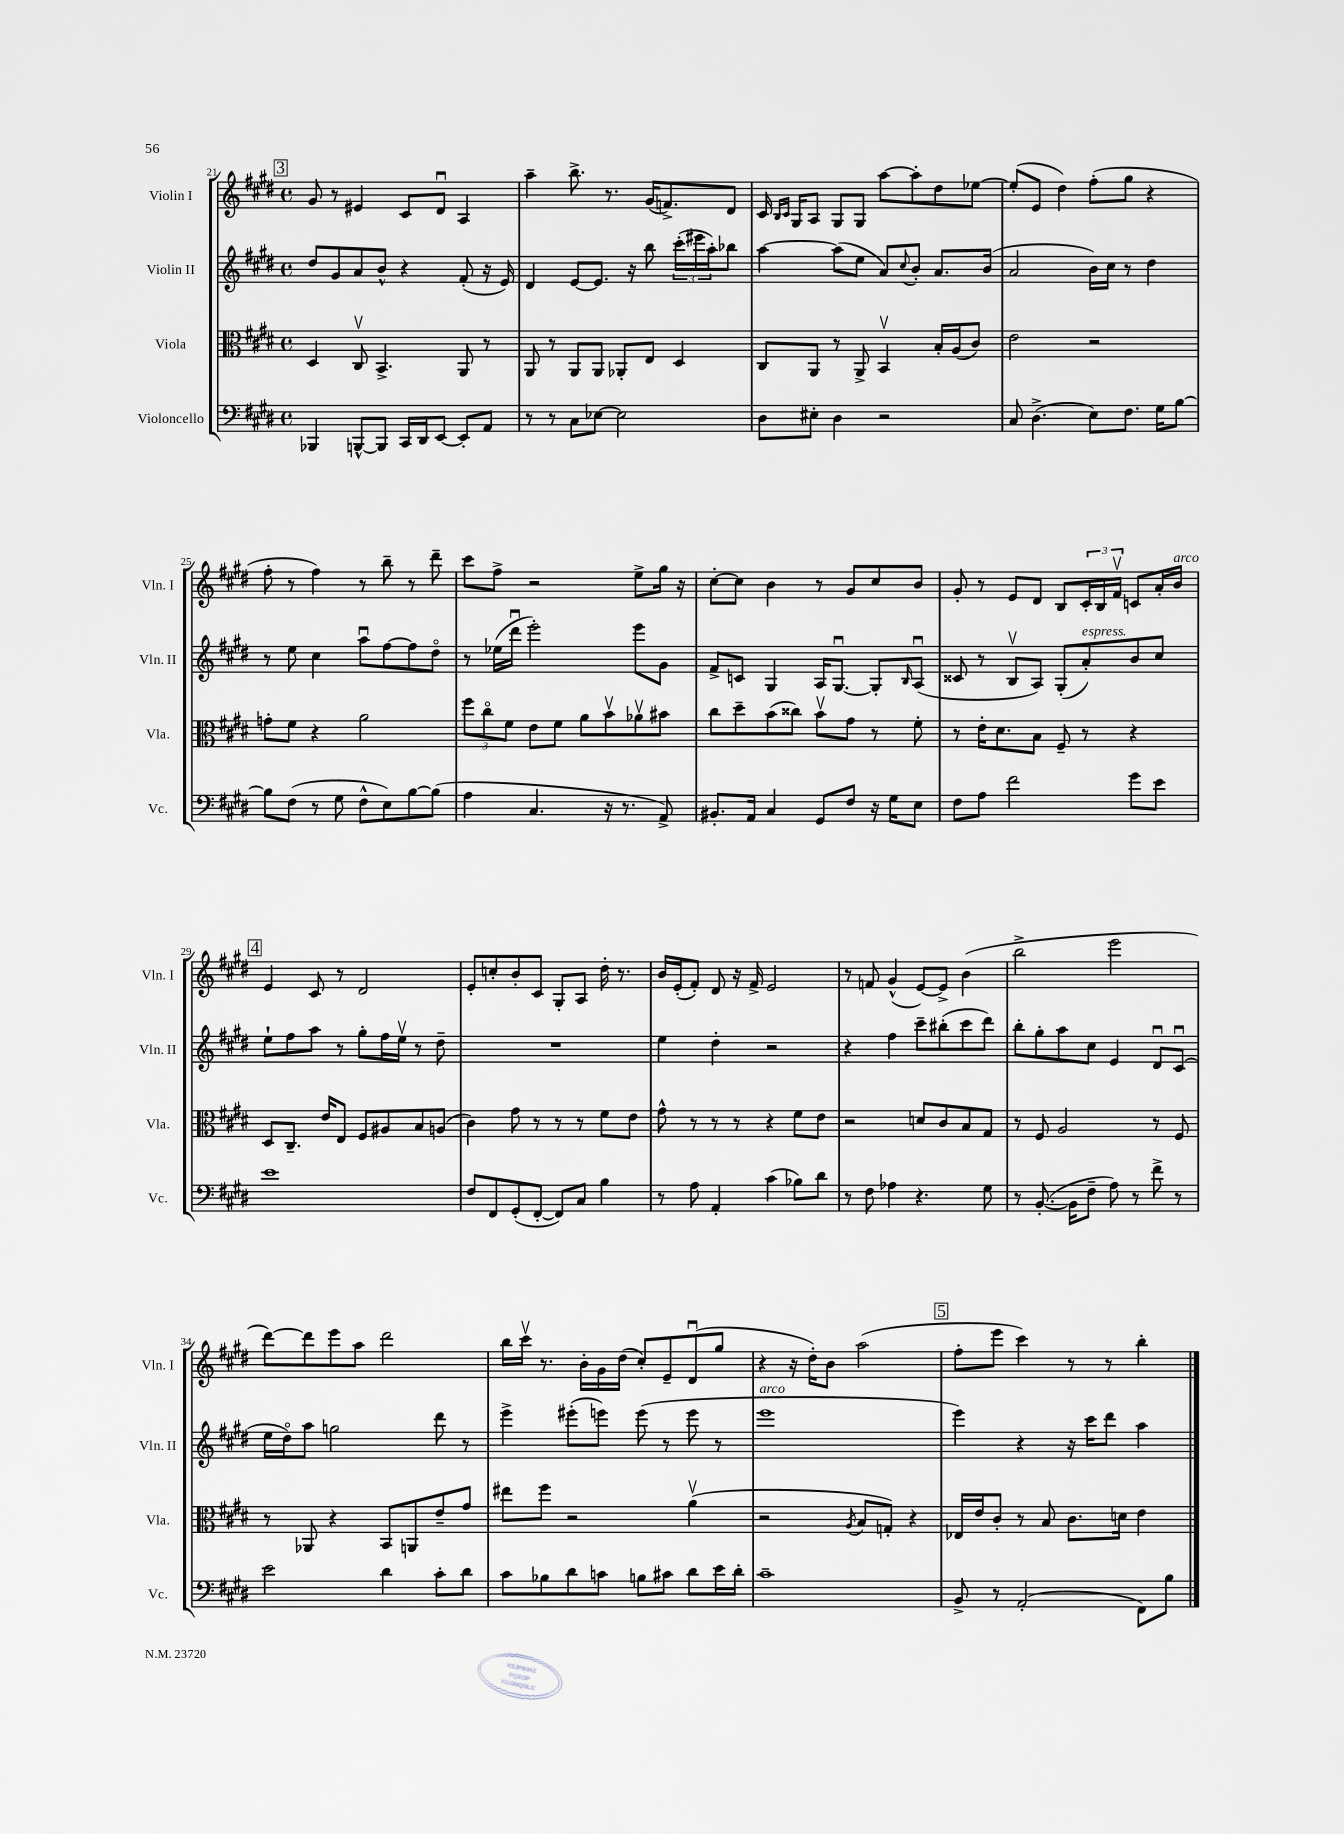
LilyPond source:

<<
\new StaffGroup <<
\new Staff = "s0" \with { instrumentName = "Violin I" shortInstrumentName = "Vln. I" } {
    \clef treble \key e \major \defaultTimeSignature \time 4/4
    \mark \markup { \box "3" } gis'8 r8 eis'4 cis'8 dis'8\downbow a4 |
    a''4-- b''8.-> r8. gis'16( f'8.->) dis'8 |
    cis'16 \grace { b16 cis'16 } gis16 a8 gis8 gis8 a''8~ a''8-. dis''8 ees''8~ |
    ees''8-.( e'8 dis''4) fis''8-.( gis''8 r4 |
    fis''8-. r8 fis''4) r8 b''8-- r8 dis'''8-- |
    cis'''8 fis''8-> r2 e''8-> gis''16 r16 |
    cis''8~-. cis''8 b'4 r8 gis'8 cis''8 b'8 |
    gis'8-. r8 e'8 dis'8 b8 \tuplet 3/2 { cis'16-. b16 fis'16\upbow } c'8 a'16-. b'16^\markup { \italic "arco" } |
    \mark \markup { \box "4" } e'4 cis'8 r8 dis'2 |
    e'8-. c''8-. b'8-. cis'8 gis8-. a8 dis''16-. r8. |
    b'16 e'16-.( fis'8-.) dis'8 r16 fis'16-> e'2 |
    r8 f'8 gis'4-^( e'8~) e'8-> b'4( |
    b''2-> e'''2 |
    dis'''8~) dis'''8 e'''8 a''8 dis'''2 |
    b''16 cis'''16\upbow r8. b'16-. gis'16 dis''16( cis''8-.) e'8-- dis'8\downbow( gis''8 |
    r4 r16 dis''16-.) b'8 a''2( |
    \mark \markup { \box "5" } fis''8-. e'''8 cis'''4) r8 r8 b''4-. \bar "|." |
}
\new Staff = "s1" \with { instrumentName = "Violin II" shortInstrumentName = "Vln. II" } {
    \clef treble \key e \major \defaultTimeSignature \time 4/4
    \mark \markup { \box "3" } dis''8 gis'8 a'8 b'8-^ r4 fis'8-.( r16 e'16) |
    dis'4 e'8~ e'8. r16 b''8 \tuplet 3/2 { cis'''16-.( eis'''16 a''16-.) } bes''8 |
    a''4~ a''8( e''8 a'8) \appoggiatura { cis''8 } b'8-. a'8. b'16( |
    a'2 b'16) cis''16 r8 dis''4 |
    r8 e''8 cis''4 a''8\downbow fis''8~ fis''8 dis''8\flageolet |
    r8 ees''16( dis'''16\downbow e'''2-.) e'''8 gis'8 |
    fis'8-> c'8 gis4 a16 gis8.~\downbow gis8-. \grace { b16 } a8\downbow( |
    cisis'8 r8 b8\upbow a8) gis8-.( a'8-.^\markup { \italic "espress." }) b'8 cis''8 |
    \mark \markup { \box "4" } e''8-! fis''8 a''8 r8 gis''8-. fis''16 e''16\upbow r8 dis''8-- |
    R1 |
    e''4 dis''4-. r2 |
    r4 fis''4 cis'''8-- bis''8-.( cis'''8 dis'''8) |
    b''8-. gis''8-. a''8 cis''8 e'4 dis'8\downbow cis'8\downbow( |
    e''16 dis''16\flageolet) a''8 g''2 dis'''8 r8 |
    e'''4-> eis'''8-.( e'''8) e'''8( r8 e'''8 r8 |
    e'''1^\markup { \italic "arco" } |
    \mark \markup { \box "5" } e'''4) r4 r16 cis'''16 dis'''8 a''4 \bar "|." |
}
\new Staff = "s2" \with { instrumentName = "Viola" shortInstrumentName = "Vla." } {
    \clef alto \key e \major \defaultTimeSignature \time 4/4
    \mark \markup { \box "3" } dis4 cis8\upbow b,4.-> a,8 r8 |
    a,8 r8 a,8 a,8 aes,8-. e8 dis4 |
    cis8 a,8 r8 a,8-> b,4\upbow b16-. a16( cis'8) |
    e'2 r2 |
    g'8-. fis'8 r4 a'2 |
    \tuplet 3/2 { fis''8 cis''8\flageolet fis'8 } e'8 fis'8 a'8 b'8\upbow aes'8\upbow bis'8 |
    cis''8 dis''8-- b'8( cisis''8) b'8\upbow gis'8 r8 fis'8-. |
    r8 e'16-. dis'8. b8 fis8-- r8 r4 |
    \mark \markup { \box "4" } dis8 cis8.-- e'16 e8 fis8 ais8 b8 a8( |
    cis'4) gis'8 r8 r8 r8 fis'8 e'8 |
    gis'8-^ r8 r8 r8 r4 fis'8 e'8 |
    r2 d'8 cis'8 b8 gis8 |
    r8 fis8 a2 r8 fis8 |
    r8 aes,8 r4 b,8 a,8 e'8-- gis'8 |
    eis''8 fis''8 r2 a'4\upbow( |
    r2 \acciaccatura { a8 } b8 g8-.) r4 |
    \mark \markup { \box "5" } ees16 e'16 cis'8-. r8 b8 cis'8. d'16 e'4 \bar "|." |
}
\new Staff = "s3" \with { instrumentName = "Violoncello" shortInstrumentName = "Vc." } {
    \clef bass \key e \major \defaultTimeSignature \time 4/4
    \mark \markup { \box "3" } bes,,4 b,,8~-^ b,,8 cis,16 dis,16 e,8~ e,8-. a,8 |
    r8 r8 cis8 ees8~ ees2 |
    dis8 eis8-. dis4 r2 |
    cis8 dis4.->( e8) fis8. gis16 b8~ |
    b8 fis8( r8 gis8 fis8-^ e8) b8~ b8( |
    a4 cis4. r16 r8. a,8->) |
    bis,8.-. a,16 cis4 gis,8 fis8 r16 gis16 e8 |
    fis8 a8 fis'2 gis'8 e'8 |
    \mark \markup { \box "4" } e'1 |
    fis8 fis,8 gis,8-.( fis,8~-. fis,8) cis8 b4 |
    r8 a8 a,4-. cis'4( bes8) dis'8 |
    r8 fis8 aes4 r4. gis8 |
    r8 b,8.~-.( b,16 fis8-- a8) r8 fis'8-> r8 |
    e'2 dis'4 cis'8-. dis'8 |
    cis'8 bes8 dis'8 c'8 b8 cis'8 dis'8 e'16 dis'16-. |
    cis'1-- |
    \mark \markup { \box "5" } b,8-> r8 a,2-.( fis,8) b8 \bar "|." |
}
>>
>>
\layout { \context { \Score currentBarNumber = #21 } }
